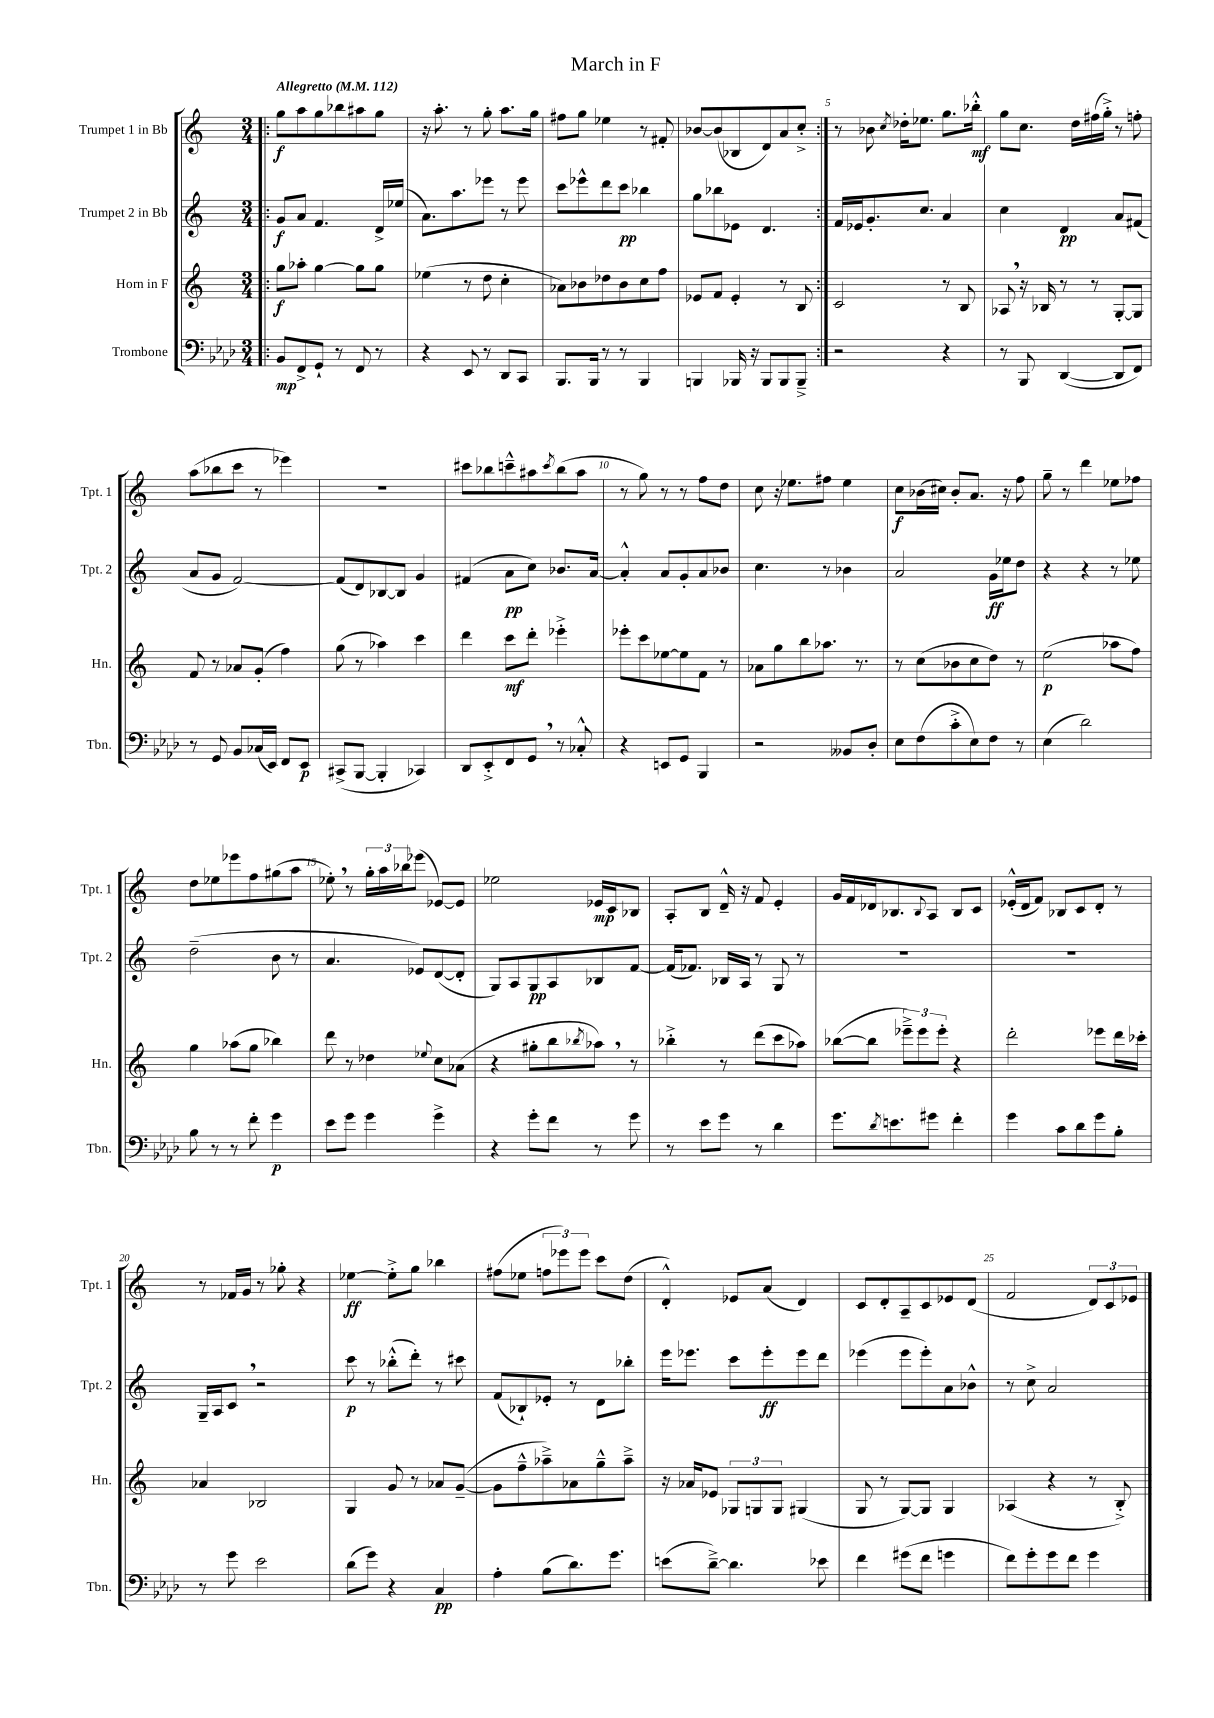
\header { title = "March in F" }
<<
\new StaffGroup <<
\new Staff = "s0" \with { instrumentName = "Trumpet 1 in Bb" shortInstrumentName = "Tpt. 1" } {
    \clef treble \key c \major \numericTimeSignature \time 3/4 \tempo "Allegretto" 4 = 112
    \repeat volta 2 { \bar ".|:" g''8\f a''8 g''8 bes''8 ais''8 g''8 |
    r16 a''8.-. r8 g''8-. a''8. g''16 |
    fis''8 g''8 ees''4 r8 fis'8-. |
    bes'8~ bes'8( bes8 d'8) a'8 c''8-.-> | }
    r8 bes'8 \acciaccatura { c''8 } des''16-. ees''8. g''8. bes''16-.-^\mf |
    g''8 c''8. d''16 fis''16( g''16-.->) r8 f''8-. |
    a''8( bes''8 c'''8 r8 ees'''4) |
    R2. |
    cis'''8 bes''8 c'''8---^ ais''8 \acciaccatura { c'''8 } bes''8( ais''8 |
    r8 g''8) r8 r8 f''8 d''8 |
    c''8 r16 ees''8. fis''8 ees''4 |
    c''8\f bes'16( cis''16) bes'8-. a'8. r16 f''8 |
    g''8-- r8 d'''4 ees''8 fes''8 |
    d''8 ees''8 ees'''8 f''8 gis''8( a''8 |
    ees''8-.) \breathe r8 \tuplet 3/2 { g''16-. a''16 bes''16 } ees'''8( ees'8~) ees'8 |
    ees''2 ees'16\mp c'16 bes8 |
    a8-. b8 d'16---^ r16 f'8 e'4-. |
    g'16 f'16 des'16 bes8. \appoggiatura { bes8 } a8 bes8 c'8 |
    ees'16-.-^( d'16 f'8) bes8 c'8 d'8-. r8 |
    r8 fes'16 g'16 r8 ges''8-. r4 |
    ees''4~\ff ees''8-.-> g''8 bes''4 |
    fis''8( ees''8 \tuplet 3/2 { f''8 ees'''8) ees'''8 } c'''8 d''8( |
    d'4-.-^) ees'8 a'8( d'4) |
    c'8 d'8-. a8-- c'8 ees'8 d'8( |
    f'2 \tuplet 3/2 { d'8) c'8 ees'8 } \bar "|." |
}
\new Staff = "s1" \with { instrumentName = "Trumpet 2 in Bb" shortInstrumentName = "Tpt. 2" } {
    \clef treble \key c \major \numericTimeSignature \time 3/4
    \repeat volta 2 { \bar ".|:" g'8\f a'8 f'4. d'16-> ees''16( |
    a'8.) a''8. ees'''8 r8 ees'''8 |
    c'''8 ees'''8-^ d'''8 c'''8\pp bes''4 |
    g''8 bes''8 ees'8 d'4. | }
    f'16 ees'16 g'8.-. c''8. a'4 |
    c''4 d'4\pp a'8 fis'8( |
    a'8 g'8 f'2~) |
    f'8( d'8) bes8~ bes8 g'4 |
    fis'4( a'8\pp c''8) bes'8. a'16~ |
    a'4-.-^ a'8 g'8-. a'8 bes'8 |
    c''4. r8 bes'4 |
    a'2 g'16\ff ees''16 d''8 |
    r4 r4 r8 ees''8 |
    d''2--( b'8 r8 |
    a'4. ees'8) d'8~( d'8-. |
    g8) a8 g8\pp a8 bes8 f'8~ |
    f'16( fes'8.) bes16 a16 r8 g8 r8 |
    R2. |
    R2. |
    g16-- a16 c'8 \breathe r2 |
    c'''8\p r8 bes''8-.-^( d'''8-.) r8 cis'''8 |
    f'8( bes8-!) ees'8-. r8 d'8 bes''8-. |
    e'''16 ees'''8. c'''8 ees'''8-.\ff ees'''8 d'''8 |
    ees'''4( ees'''8 ees'''8-.) a'8 bes'8-^ |
    r8 c''8-> a'2 \bar "|." |
}
\new Staff = "s2" \with { instrumentName = "Horn in F" shortInstrumentName = "Hn." } {
    \clef treble \key c \major \numericTimeSignature \time 3/4
    \repeat volta 2 { \bar ".|:" g''8\f aes''8-. g''4~ g''8 g''8 |
    ees''4( r8 d''8 c''4-. |
    aes'8) bes'8 des''8 bes'8 c''8 f''8 |
    ees'8 f'8 ees'4-. r8 b8 | }
    c'2 r8 b8 |
    aes8 \breathe r16 bes16 r8 r8 g8~-. g8 |
    f'8 r8 aes'8 g'8-.( f''4) |
    g''8( r8 aes''4) c'''4 |
    d'''4 c'''8\mf d'''8-. ees'''4-.-> |
    ees'''8-. c'''8 ees''8~ ees''8 f'8 r8 |
    aes'8 g''8 b''8 aes''8. r8. |
    r8 c''8( bes'8 c''8 d''8) r8 |
    e''2\p( aes''8 f''8) |
    g''4 aes''8( g''8 bes''4) |
    d'''8 r8 des''4 \appoggiatura { ees''8 } c''8 aes'8( |
    r4 gis''8-. b''8 \acciaccatura { bes''8 } aes''8) \breathe r8 |
    bes''4-.-> r8 d'''8( c'''8 aes''8) |
    bes''8~( bes''8 \tuplet 3/2 { ees'''8--->) ees'''8 ees'''8-. } r4 |
    d'''2-. ees'''8 d'''16 ces'''16-. |
    aes'4 bes2 |
    g4 g'8 r8 aes'8 g'8~--( |
    g'8 f''8---^ aes''8--->) aes'8 g''8---^ aes''8---> |
    r16 aes'16 ees'8 \tuplet 3/2 { ges8 g8 g8 } gis4( |
    g8 r8 g8~) g8 g4 |
    aes4( r4 r8 b8-.->) \bar "|." |
}
\new Staff = "s3" \with { instrumentName = "Trombone" shortInstrumentName = "Tbn." } {
    \clef bass \key aes \major \numericTimeSignature \time 3/4
    \repeat volta 2 { \bar ".|:" bes,8\mp f,8-> g,8-! r8 f,8 r8 |
    r4 ees,8 r8 des,8 c,8 |
    bes,,8. bes,,16 r8 r8 bes,,4 |
    b,,4 bes,,16 r16 bes,,8 bes,,8 bes,,8---> | }
    r2 r4 |
    r8 bes,,8 des,4~( des,8 f,8) |
    r8 g,8 bes,8 ces16( ees,16) f,8 ees,8\p |
    cis,8->( bes,,8~ bes,,4-. ces,4) |
    des,8 ees,8-.-> f,8 g,8 \breathe r8 ces8-.-^ |
    r4 e,8 g,8 bes,,4 |
    r2 beses,8 des8-. |
    ees8 f8( c'8-.-> ees8) f8 r8 |
    ees4( des'2) |
    bes8 r8 r8 f'8-. g'4\p |
    ees'8 g'8 g'4 g'4-> |
    r4 g'8-. f'8 r8 g'8 |
    r8 ees'8 g'8 r8 des'4 |
    g'8. \acciaccatura { des'8 } e'8. gis'8 f'4-. |
    g'4 c'8 des'8 g'8 bes8-. |
    r8 g'8 ees'2 |
    des'8( g'8) r4 c4\pp |
    aes4-. bes8( des'8.) g'8. |
    e'8( des'8~--->) des'4. ees'8 |
    f'4 gis'8( f'8 g'4 |
    f'8) g'8-. g'8 f'8 g'4 \bar "|." |
}
>>
>>
\layout { \context { \Score \override BarNumber.break-visibility = ##(#f #t #t) barNumberVisibility = #(every-nth-bar-number-visible 5) } }
